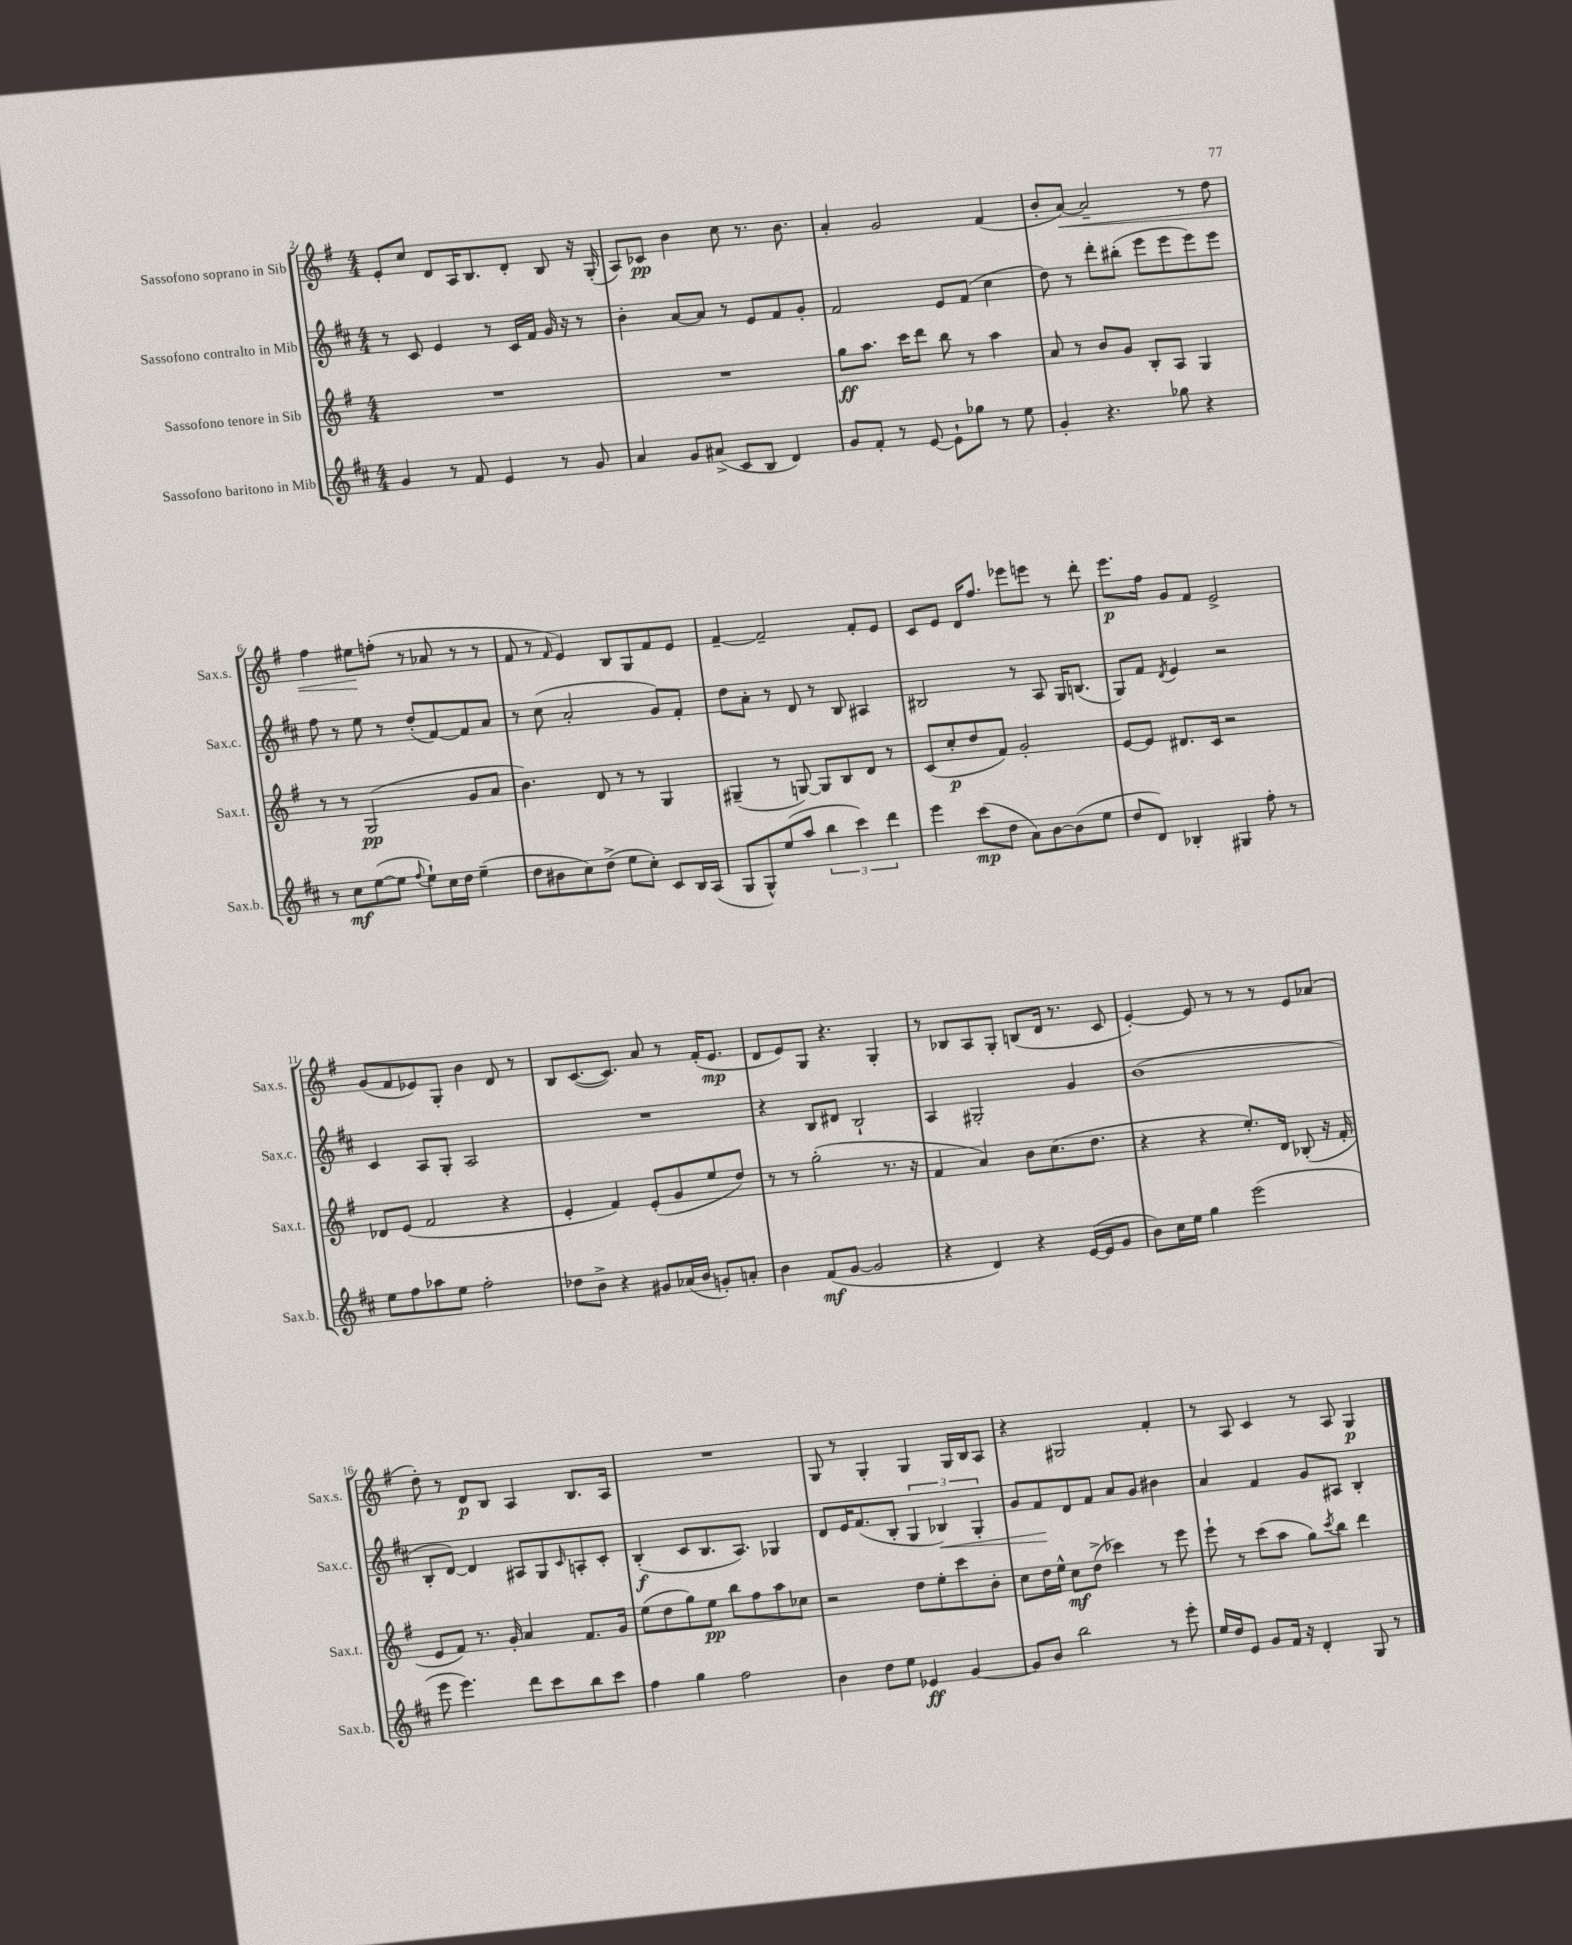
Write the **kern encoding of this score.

**kern	**dynam	**kern	**dynam	**kern	**dynam	**kern	**dynam
*part4	*part4	*part3	*part3	*part2	*part2	*part1	*part1
*staff4	*staff4	*staff3	*staff3	*staff2	*staff2	*staff1	*staff1
*I"Sassofono baritono in Mib	*	*I"Sassofono tenore in Sib	*	*I"Sassofono contralto in Mib	*	*I"Sassofono soprano in Sib	*
*I'Sax.b.	*	*I'Sax.t.	*	*I'Sax.c.	*	*I'Sax.s.	*
*clefG2	*	*clefG2	*	*clefG2	*	*clefG2	*
*k[f#c#]	*	*k[f#]	*	*k[f#c#]	*	*k[f#]	*
*M4/4	*	*M4/4	*	*M4/4	*	*M4/4	*
=2	=2	=2	=2	=2	=2	=2	=2
4g/	.	1r	.	8r	.	8e'/L	.
.	.	.	.	8c#/	.	8cc/J	.
8r	.	.	.	4e/	.	8d/L	.
8f#/	.	.	.	.	.	16A/K	.
.	.	.	.	.	.	8.B/	.
4e/	.	.	.	8r	.	.	.
.	.	.	.	16c#/LL	.	8d'/J	.
.	.	.	.	16f#/JJ	.	.	.
8r	.	.	.	16g/	.	8B/	.
.	.	.	.	16r	.	.	.
8g/	.	.	.	8r	.	16r	.
.	.	.	.	.	.	(16G'/	.
=3	=3	=3	=3	=3	=3	=3	=3
4a/	.	1r	.	4b'\	.	8A/L)	.
.	.	.	.	.	.	8c-X/J	pp
8g/L	.	.	.	[8a/L	.	4b\	.
(8a#X^/J	.	.	.	8a/J]	.	.	.
8c#/L	.	.	.	8r	.	8cc\	.
8B/J	.	.	.	8e/L	.	8.r	.
4d/)	.	.	.	8f#/	.	.	.
.	.	.	.	.	.	8.b\	.
.	.	.	.	8g'/J	.	.	.
=4	=4	=4	=4	=4	=4	=4	=4
8g/L	.	8gg\L	ff	2f#/	.	4a'/	.
8f#'/J	.	8.aa\J	.	.	.	.	.
8r	.	.	.	.	.	2g/	.
.	.	16ccc\KL	.	.	.	.	.
[8e/	.	8ddd\J	.	.	.	.	.
8e`\L]	.	8bb\	.	8e/L	.	.	.
8gg-X\J	.	8r	.	(8f#/J	.	.	.
8r	.	4aa\	.	4cc#\	.	(4f#/	.
8ee\	.	.	.	.	.	.	.
=5	=5	=5	=5	=5	=5	=5	=5
4g'/	.	8a/	.	8dd\)	.	8b'/L	.
!	!	!	!	!	!	!	!LO:HP:b
.	.	8r	.	8r	.	[8a/J)	<
4.r	.	8b/L	.	8ddd'\L	.	2a~/]	.
.	.	8g/J	.	(8bb#X'\J	.	.	.
.	.	8B'/L	.	8eee\L	.	.	.
8gg-X\	.	8A/J	.	8eee\	.	.	.
4r	.	4G/	.	8eee\)	.	8r	.
.	.	.	.	8eee\J	.	8dd\	.
!!LO:LB:g=z
=6	=6	=6	=6	=6	=6	=6	=6
8r	.	8r	.	8ff#\	.	4ff#\	.
8cc#\L	mf	8r	.	8r	.	.	.
([8ee\	.	(2G/	pp	8ee\	.	8ee#X\L	.
8ee\J]	.	.	.	8r	.	(8ffn'\J	[
8qqff#/	.	.	.	.	.	.	.
8ee`\L)	.	.	.	(8dd'/L	.	8r	.
16cc#\L	.	.	.	[8f#/)	.	8a-X/	.
16dd\JJ	.	.	.	.	.	.	.
(4ee~\	.	8g/L	.	8f#/]	.	8r	.
.	.	8a/J	.	8a/J	.	8r	.
=7	=7	=7	=7	=7	=7	=7	=7
8dd\L	.	4.b\)	.	8r	.	8f#/	.
8b#X\	.	.	.	(8cc#\	.	8r	.
.	.	.	.	.	.	16qqf#/	.
8cc#\)	.	.	.	2a'/	.	4e/)	.
(8dd^\J	.	8d/	.	.	.	.	.
8ee\L	.	8r	.	.	.	8B/L	.
8cc#'\J)	.	8r	.	.	.	8G/	.
8c#/L	.	4G/	.	8g/L)	.	8f#/	.
16B/L	.	.	.	8f#'/J	.	8e/J	.
(16A/JJ	.	.	.	.	.	.	.
=8	=8	=8	=8	=8	=8	=8	=8
8G/L	.	(4G#X~/	.	8dd\L	.	[4f#~/	.
8G^^/)	.	.	.	8a'\J	.	.	.
(8ee/	.	8r	.	8r	.	2f#~/]	.
8aa/J	.	[8Gn/)	.	8d/	.	.	.
6bb\	.	8G/L]	.	8r	.	.	.
.	.	8B/	.	8B/	.	.	.
6ccc#\)	.	.	.	.	.	.	.
.	.	8d/J	.	4A#X/	.	8f#'/L	.
6ddd\	.	.	.	.	.	.	.
.	.	8r	.	.	.	8e/J	.
=9	=9	=9	=9	=9	=9	=9	=9
4eee\	.	(8c/L	.	2B#X/	.	8c/L	.
.	.	8cc'/	p	.	.	8e/J	.
(8ccc#\L	mp	8dd/	.	.	.	16d/KL	.
.	.	.	.	.	.	8.ff#/J	.
8dd\J	.	8f#/J)	.	.	.	.	.
8a\L)	.	2g'/	.	8r	.	8eee-X\L	.
[8b\	.	.	.	8A/	.	8eeen\J	.
(8b\]	.	.	.	16G/KL	.	8r	.
.	.	.	.	(8.Bn/J	.	.	.
8ee\J	.	.	.	.	.	8ddd'\	.
=10	=10	=10	=10	=10	=10	=10	=10
8dd/L	.	[8e/L	.	8G/L)	.	8.eee\L	p
8d/J)	.	8e/J]	.	8f#/J	.	.	.
.	.	.	.	.	.	16ff#\Jk	.
.	.	.	.	8qd/	.	.	.
4B-X'/	.	8.d#X/L	.	4e/	.	8g/L	.
.	.	.	.	.	.	8f#/J	.
.	.	16c/Jk	.	.	.	.	.
4G#X/	.	2r	.	2r	.	2e^/	.
8ff#'\	.	.	.	.	.	.	.
8r	.	.	.	.	.	.	.
!!LO:LB:g=z
=11	=11	=11	=11	=11	=11	=11	=11
8ee\L	.	8d-X/L	.	4c#/	.	(8g/L	.
8ff#\	.	(8e/J	.	.	.	8f#/	.
8aa-X\	.	2f#/	.	8A/L	.	8e-X/)	.
8ee\J	.	.	.	8G'/J	.	8G'/J	.
2ff#'\	.	.	.	2A/	.	4b\	.
.	.	4r	.	.	.	8d/	.
.	.	.	.	.	.	8r	.
=12	=12	=12	=12	=12	=12	=12	=12
8dd-X\L	.	4e'/	.	1r	.	8B/L	.
8b^\J	.	.	.	.	.	([8.c/	.
4r	.	4f#/)	.	.	.	.	.
.	.	.	.	.	.	8.c/J])	.
8g#X/L	.	(8e'/L	.	.	.	8a/	.
(16a-X/L	.	8g/	.	.	.	8r	.
16b/JJ	.	.	.	.	.	.	.
8gn'/L)	.	8ee/	.	.	.	(16f#'/KL	.
.	.	.	.	.	.	8.e/J	mp
8an'/J	.	8dd/J)	.	.	.	.	.
=13	=13	=13	=13	=13	=13	=13	=13
4b\	.	8r	.	4r	.	8d/L	.
.	.	8r	.	.	.	8e/)	.
(8f#/L	mf	(2gg'\	.	8B/L	.	8G/J	.
[8g/J	.	.	.	8d#X/J	.	4.r	.
2g/]	.	.	.	2B`/	.	.	.
.	.	8.r	.	.	.	4G'/	.
.	.	16r	.	.	.	.	.
=14	=14	=14	=14	=14	=14	=14	=14
4r	.	4f#/	.	4A/	.	8r	.
.	.	.	.	.	.	8B-X/L	.
4d/)	.	4a/)	.	2G#X'/	.	8A/	.
.	.	.	.	.	.	8G'/J	.
4r	.	8b\L	.	.	.	(8Bn/L	.
.	.	(8.cc\	.	.	.	16d/Jk	.
.	.	.	.	.	.	8.r	.
([16e/LL	.	.	.	4g/	.	.	.
16e/J]	.	8.dd\J	.	.	.	.	.
8g/J	.	.	.	.	.	8c/	.
=15	=15	=15	=15	=15	=15	=15	=15
8b\L)	.	4r	.	(1b	.	[4e'/)	.
16cc#\L	.	.	.	.	.	.	.
16ee\JJ	.	.	.	.	.	.	.
4gg\	.	4r	.	.	.	8e/]	.
.	.	.	.	.	.	8r	.
(2eee\	.	8.ee'/L)	.	.	.	8r	.
.	.	.	.	.	.	8r	.
.	.	16d/Jk	.	.	.	.	.
.	.	(8B-X'/	.	.	.	8e/L	.
.	.	16r	.	.	.	(8a-X/J	.
.	.	16f#'/	.	.	.	.	.
!!LO:LB:g=z
=16	=16	=16	=16	=16	=16	=16	=16
8eee\	.	8e/L	.	8B'/L	.	8dd'\)	.
4.eee\)	.	8f#/J)	.	[8d/J)	.	8r	.
.	.	8.r	.	4d/]	.	8d/L	p
.	.	.	.	.	.	8B/J	.
.	.	16g'/	.	.	.	.	.
8ddd\L	.	4a/	.	8A#X/L	.	4A/	.
8ccc#\	.	.	.	8G/	.	.	.
.	.	.	.	16qqc#/	.	.	.
8bb\	.	8.f#/L	.	8An'/	.	8.B/L	.
8ccc#\J	.	.	.	8c#'/J	.	.	.
.	.	16g/Jk	.	.	.	16A/Jk	.
=17	=17	=17	=17	=17	=17	=17	=17
4ff#\	.	(8ee\L	.	(4B'/	f	1r	.
.	.	8dd\	.	.	.	.	.
4gg\	.	8gg\)	.	8c#/L	.	.	.
.	.	8ee\J	pp	8.B/	.	.	.
2ff#\	.	8bb\L	.	.	.	.	.
.	.	.	.	8.A/J)	.	.	.
.	.	8ff#\	.	.	.	.	.
.	.	8aa\	.	4G-X/	.	.	.
.	.	8cc-X\J	.	.	.	.	.
=18	=18	=18	=18	=18	=18	=18	=18
4b\	.	2r	.	8d/L	.	8G/	.
.	.	.	.	16e/K	.	8r	.
.	.	.	.	(8.f#/	.	.	.
8dd\L	.	.	.	.	.	4G'/	.
8ee\J	.	.	.	8B'/J	.	.	.
4e-X/	ff	8dd\L	.	6G/	.	4G/	.
.	.	8ee'\	.	.	.	.	.
!	!	!	!	!	!LO:HP:b	!	!
.	.	.	.	6B-X/)	<	.	.
[4g/	.	8ccc\	.	.	.	16G/LL	.
.	.	.	.	.	.	16B/J	.
.	.	.	.	6G'/	.	.	.
.	.	8b'\J	.	.	.	8A/J	.
=19	=19	=19	=19	=19	=19	=19	=19
8g/L]	.	8cc\L	.	8g/L	.	4r	.
8b/J	.	16dd\L	.	8f#/	.	.	.
.	.	16ee^^\JJ	.	.	.	.	.
2bb\	.	8cc\L	mf	8d/	[	2G#X/	.
.	.	(8dd^\J	.	8f#/J	.	.	.
.	.	4ccc-X\)	.	8a/L	.	.	.
.	.	.	.	8g/J	.	.	.
8r	.	8r	.	4b#X\	.	4f#'/	.
8eee'\	.	8eee\	.	.	.	.	.
=20	=20	=20	=20	=20	=20	=20	=20
16ee/LL	.	8eee`\	.	4a/	.	8r	.
16dd/J	.	.	.	.	.	.	.
8e/J	.	8r	.	.	.	8A/	.
8g/L	.	(8ccc\L	.	4f#/	.	4c/	.
16f#/Jk	.	8aa\J	.	.	.	.	.
16r	.	.	.	.	.	.	.
4d'/	.	8gg\L)	.	8g/L	.	8r	.
.	.	8qccc/	.	.	.	.	.
.	.	8bb\J	.	8A#X/J	.	8A/	.
8G/	.	4ddd\	.	4B'/	.	4G/	p
8r	.	.	.	.	.	.	.
==	==	==	==	==	==	==	==
*-	*-	*-	*-	*-	*-	*-	*-
